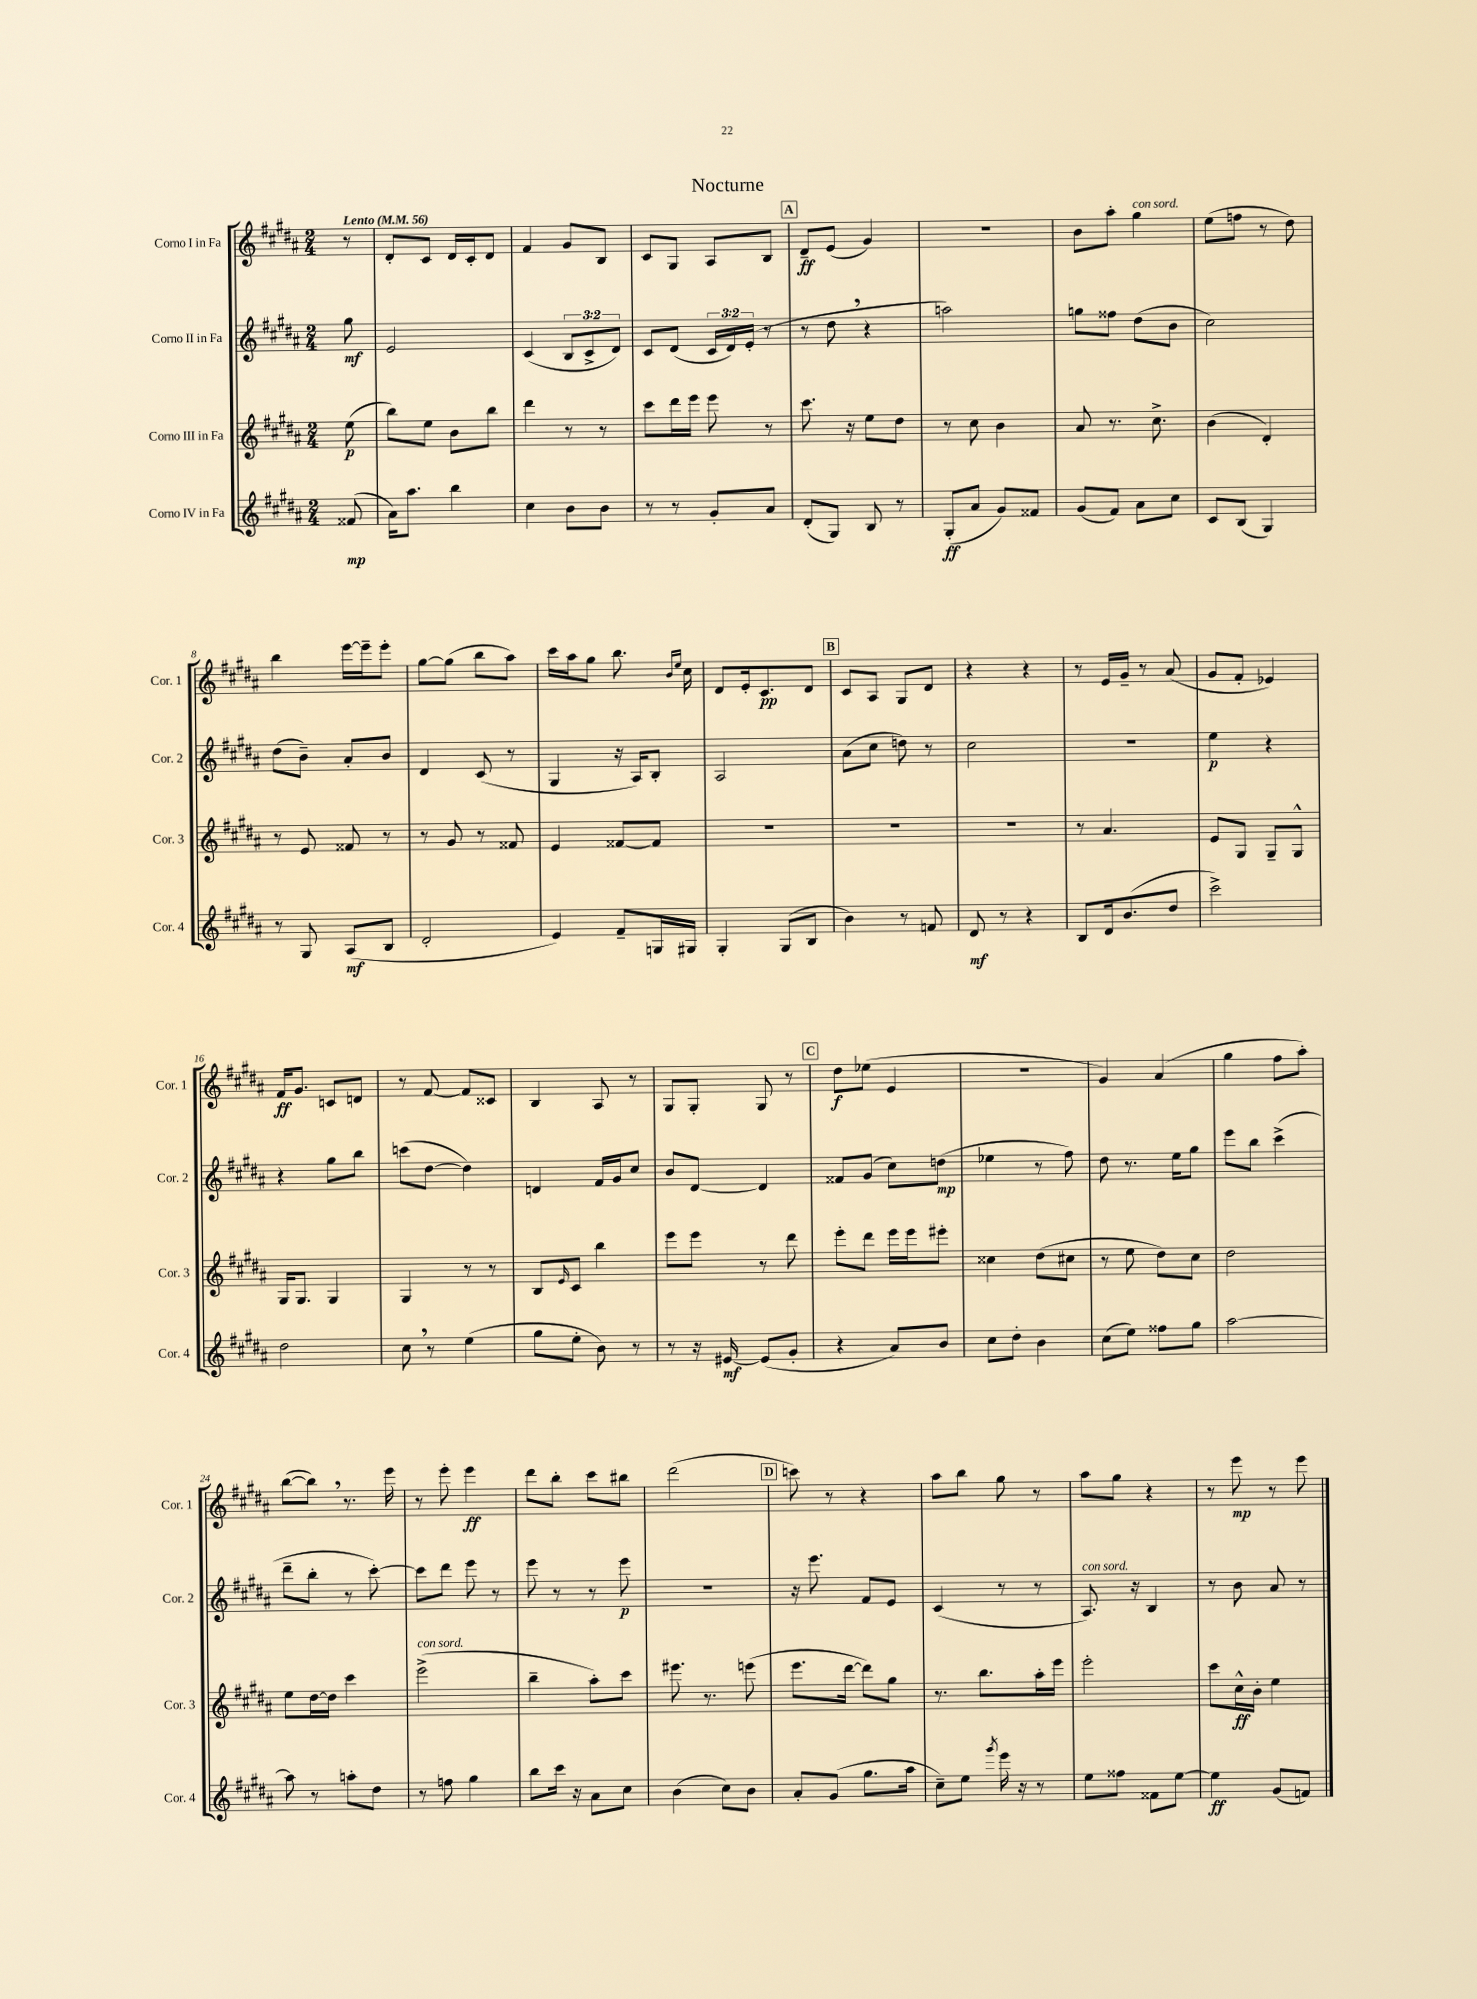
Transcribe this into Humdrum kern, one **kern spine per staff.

**kern	**dynam	**kern	**dynam	**kern	**dynam	**kern	**dynam
*part4	*part4	*part3	*part3	*part2	*part2	*part1	*part1
*staff4	*staff4	*staff3	*staff3	*staff2	*staff2	*staff1	*staff1
*I"Corno IV in Fa	*	*I"Corno III in Fa	*	*I"Corno II in Fa	*	*I"Corno I in Fa	*
*I'Cor. 4	*	*I'Cor. 3	*	*I'Cor. 2	*	*I'Cor. 1	*
*clefG2	*	*clefG2	*	*clefG2	*	*clefG2	*
*k[f#c#g#d#a#]	*	*k[f#c#g#d#a#]	*	*k[f#c#g#d#a#]	*	*k[f#c#g#d#a#]	*
*M2/4	*	*M2/4	*	*M2/4	*	*M2/4	*
*MM56	*	*MM56	*	*MM56	*	*MM56	*
=	=	=	=	=	=	=	=
!	!	!	!	!	!	!LO:TX:a:B:t=Lento	!
(8f##X/	mp	(8ee\	p	8gg#\	mf	8r	.
=1	=1	=1	=1	=1	=1	=1	=1
16a#\KL)	.	8bb\L)	.	2e/	.	8d#'/L	.
8.aa#\J	.	.	.	.	.	.	.
.	.	8ee\J	.	.	.	8c#/J	.
4bb\	.	8b\L	.	.	.	16d#/LL	.
.	.	.	.	.	.	16c#'/J	.
.	.	8bb\J	.	.	.	8d#/J	.
=2	=2	=2	=2	=2	=2	=2	=2
4cc#\	.	4ddd#\	.	(4c#/	.	4f#/	.
8b\L	.	8r	.	12B/L	.	8g#/L	.
.	.	.	.	12c#^/	.	.	.
8b\J	.	8r	.	.	.	8B/J	.
.	.	.	.	12d#/J)	.	.	.
=3	=3	=3	=3	=3	=3	=3	=3
8r	.	8ccc#\L	.	8c#/L	.	8c#/L	.
8r	.	16ddd#\L	.	(8d#/J	.	8G#/J	.
.	.	16eee\JJ	.	.	.	.	.
8g#'/L	.	8eee\	.	24c#/LL	.	8A#/L	.
.	.	.	.	24d#/)	.	.	.
.	.	.	.	(24e'/JJ	.	.	.
8a#/J	.	8r	.	8r	.	8B/J	.
!!LO:REH:place=s1:t=A
=4	=4	=4	=4	=4	=4	=4	=4
(8d#'/L	.	8.ccc#\	.	8r	.	8d#~/L	ff
8G#/J)	.	.	.	8dd#,\	.	(8e/J	.
.	.	16r	.	.	.	.	.
8B/	.	8ee\L	.	4r	.	4g#/)	.
8r	.	8dd#\J	.	.	.	.	.
=5	=5	=5	=5	=5	=5	=5	=5
(8G#'/L	ff	8r	.	2aan\)	.	2r	.
8a#/J	.	8cc#\	.	.	.	.	.
8g#/L)	.	4b\	.	.	.	.	.
8f##X/J	.	.	.	.	.	.	.
=6	=6	=6	=6	=6	=6	=6	=6
(8g#/L	.	8a#/	.	8ggn\L	.	8b\L	.
8f#/J)	.	8.r	.	8ff##X\J	.	8aa#'\J	.
!	!	!	!	!	!	!LO:TX:a:i:t=con sord.	!
8a#\L	.	.	.	(8dd#\L	.	4gg#\	.
.	.	8.cc#^\	.	.	.	.	.
8cc#\J	.	.	.	8b\J	.	.	.
=7	=7	=7	=7	=7	=7	=7	=7
8c#/L	.	(4b\	.	2cc#\)	.	(8ee\L	.
(8B/J	.	.	.	.	.	8ffn\J	.
4G#/)	.	4d#'/)	.	.	.	8r	.
.	.	.	.	.	.	8dd#\)	.
!!LO:LB:g=z
=8	=8	=8	=8	=8	=8	=8	=8
8r	.	8r	.	(8dd#\L	.	4bb\	.
8G#/	.	8e/	.	8b~\J)	.	.	.
(8A#/L	mf	8f##X/	.	8a#'/L	.	[16eee\LL	.
.	.	.	.	.	.	16eee~\J]	.
8B/J	.	8r	.	8b/J	.	8eee'\J	.
=9	=9	=9	=9	=9	=9	=9	=9
2d#'/	.	8r	.	4d#/	.	[8gg#\L	.
.	.	8g#/	.	.	.	(8gg#\J]	.
.	.	8r	.	(8c#/	.	8bb\L	.
.	.	8f##X/	.	8r	.	8aa#\J)	.
=10	=10	=10	=10	=10	=10	=10	=10
4e/)	.	4e/	.	4G#/	.	16ccc#\LL	.
.	.	.	.	.	.	16aa#\J	.
.	.	.	.	.	.	8gg#\J	.
8f#~/L	.	[8f##X/L	.	16r	.	8.bb\	.
.	.	.	.	16A#/KL)	.	.	.
16Gn/L	.	8f##/J]	.	8B'/J	.	.	.
.	.	.	.	.	.	16qqb/LL	.
.	.	.	.	.	.	16qqee/JJ	.
16G#X/JJ	.	.	.	.	.	16cc#\	.
=11	=11	=11	=11	=11	=11	=11	=11
4G#'/	.	2r	.	2A#/	.	8d#/L	.
.	.	.	.	.	.	16e'/k	.
.	.	.	.	.	.	8.c#/	pp
(8G#/L	.	.	.	.	.	.	.
8B/J	.	.	.	.	.	8d#/J	.
!!LO:REH:place=s1:t=B
=12	=12	=12	=12	=12	=12	=12	=12
4b\)	.	2r	.	(8a#\L	.	8c#/L	.
.	.	.	.	8cc#\J	.	8A#/J	.
8r	.	.	.	8ddn\)	.	8G#/L	.
8fn/	.	.	.	8r	.	8d#/J	.
=13	=13	=13	=13	=13	=13	=13	=13
8d#/	mf	2r	.	2cc#\	.	4r	.
8r	.	.	.	.	.	.	.
4r	.	.	.	.	.	4r	.
=14	=14	=14	=14	=14	=14	=14	=14
8B/L	.	8r	.	2r	.	8r	.
16d#/k	.	4.a#/	.	.	.	16e/LL	.
(8.b/	.	.	.	.	.	16g#~/JJ	.
.	.	.	.	.	.	8r	.
8dd#/J	.	.	.	.	.	(8a#/	.
=15	=15	=15	=15	=15	=15	=15	=15
2ccc#^\)	.	8e/L	.	4ee\	p	8g#/L	.
.	.	8G#/J	.	.	.	8f#'/J	.
.	.	8G#~/L	.	4r	.	4e-X/)	.
.	.	8G#^^/J	.	.	.	.	.
!!LO:LB:g=z
=16	=16	=16	=16	=16	=16	=16	=16
2dd#\	.	16G#/KL	.	4r	.	16f#/KL	ff
.	.	8.G#/J	.	.	.	8.g#/J	.
.	.	4G#/	.	8gg#\L	.	8cn/L	.
.	.	.	.	8bb\J	.	8dn/J	.
=17	=17	=17	=17	=17	=17	=17	=17
8cc#,\	.	4G#/	.	(8cccn\L	.	8r	.
8r	.	.	.	[8dd#\J	.	[8f#/	.
(4ee\	.	8r	.	4dd#\])	.	8f#/L]	.
.	.	8r	.	.	.	8c##X/J	.
=18	=18	=18	=18	=18	=18	=18	=18
8gg#\L	.	8B/L	.	4dn/	.	4B/	.
.	.	16qqe/	.	.	.	.	.
8ee'\J	.	8c#/J	.	.	.	.	.
8b\)	.	4bb\	.	16f#/LL	.	8A#/	.
.	.	.	.	16g#/J	.	.	.
8r	.	.	.	8cc#/J	.	8r	.
=19	=19	=19	=19	=19	=19	=19	=19
8r	.	8eee\L	.	8b/L	.	8G#/L	.
16r	.	8eee\J	.	[8d#/J	.	8G#'/J	.
[16e#X/	mf	.	.	.	.	.	.
(8e#/L]	.	8r	.	4d#/]	.	8G#/	.
8g#'/J	.	8ddd#\	.	.	.	8r	.
!!LO:REH:place=s1:t=C
=20	=20	=20	=20	=20	=20	=20	=20
4r	.	8eee'\L	.	8f##X/L	.	8dd#\L	f
.	.	8ddd#\J	.	(8g#/J	.	(8ee-X\J	.
8a#/L)	.	16eee\LL	.	8cc#\L)	.	4e/	.
.	.	16eee\J	.	.	.	.	.
8b/J	.	8eee#X'\J	.	(8ddn\J	mp	.	.
=21	=21	=21	=21	=21	=21	=21	=21
8cc#\L	.	4cc##X\	.	4ee-X\	.	2r	.
8dd#'\J	.	.	.	.	.	.	.
4b\	.	(8dd#\L	.	8r	.	.	.
.	.	8cc#X\J	.	8ff#\)	.	.	.
=22	=22	=22	=22	=22	=22	=22	=22
(8cc#\L	.	8r	.	8dd#\	.	4g#/)	.
8ee\J)	.	8ee\	.	8.r	.	.	.
8ff##X\L	.	8dd#\L)	.	.	.	(4a#/	.
.	.	.	.	16ee\KL	.	.	.
8gg#\J	.	8cc#\J	.	8gg#\J	.	.	.
=23	=23	=23	=23	=23	=23	=23	=23
[2aa#\	.	2dd#\	.	8eee\L	.	4gg#\	.
.	.	.	.	8bb\J	.	.	.
.	.	.	.	(4ccc#^\	.	8ff#\L	.
.	.	.	.	.	.	8aa#'\J)	.
!!LO:LB:g=z
=24	=24	=24	=24	=24	=24	=24	=24
8aa#\]	.	8ee\L	.	8ddd#~\L	.	([8bb\L	.
8r	.	[16dd#\L	.	8bb'\J	.	8bb,\J])	.
.	.	16dd#\JJ]	.	.	.	.	.
8aan'\L	.	4ccc#\	.	8r	.	8.r	.
8dd#\J	.	.	.	[8ccc#'\)	.	.	.
.	.	.	.	.	.	16eee\	.
=25	=25	=25	=25	=25	=25	=25	=25
!	!	!LO:TX:a:i:t=con sord.	!	!	!	!	!
8r	.	(2eee^\	.	8ccc#\L]	.	8r	.
8ffn\	.	.	.	8ddd#\J	.	8eee'\	.
4gg#\	.	.	.	8eee\	.	4eee\	ff
.	.	.	.	8r	.	.	.
=26	=26	=26	=26	=26	=26	=26	=26
8bb\L	.	4bb~\	.	8eee\	.	8ddd#\L	.
16ccc#\Jk	.	.	.	8r	.	8bb'\J	.
16r	.	.	.	.	.	.	.
8a#\L	.	8aa#'\L)	.	8r	.	8ccc#\L	.
8cc#\J	.	8ccc#\J	.	8eee\	p	8bb#X\J	.
=27	=27	=27	=27	=27	=27	=27	=27
(4b\	.	8.eee#X\	.	2r	.	(2ddd#\	.
.	.	8.r	.	.	.	.	.
8cc#\L)	.	.	.	.	.	.	.
8b\J	.	(8eeen\	.	.	.	.	.
!!LO:REH:place=s1:t=D
=28	=28	=28	=28	=28	=28	=28	=28
8a#'/L	.	8.eee\L	.	16r	.	8cccn\)	.
.	.	.	.	8.eee\	.	.	.
(8g#/J	.	.	.	.	.	8r	.
.	.	[16ddd#\Jk	.	.	.	.	.
8.gg#\L	.	8ddd#\L])	.	8f#/L	.	4r	.
.	.	8gg#\J	.	8e/J	.	.	.
16aa#\Jk	.	.	.	.	.	.	.
=29	=29	=29	=29	=29	=29	=29	=29
8cc#~\L)	.	8.r	.	(4c#/	.	8aa#\L	.
8ee\J	.	.	.	.	.	8bb\J	.
.	.	8.bb\L	.	.	.	.	.
8qggg#/	.	.	.	.	.	.	.
16eee\	.	.	.	8r	.	8gg#\	.
16r	.	.	.	.	.	.	.
8r	.	16aa#'\L	.	8r	.	8r	.
.	.	16eee\JJ	.	.	.	.	.
=30	=30	=30	=30	=30	=30	=30	=30
!	!	!	!	!LO:TX:a:i:t=con sord.	!	!	!
8ee\L	.	2eee'\	.	8.A#/)	.	8aa#\L	.
8ff##X\J	.	.	.	.	.	8gg#\J	.
.	.	.	.	16r	.	.	.
8f##X\L	.	.	.	4B/	.	4r	.
[8ee\J	.	.	.	.	.	.	.
=31	=31	=31	=31	=31	=31	=31	=31
4ee\]	ff	8ccc#\L	.	8r	.	8r	.
.	.	16cc#^^\L	ff	8b\	.	8eee\	mp
.	.	16b'\JJ	.	.	.	.	.
(8g#/L	.	4ee\	.	8a#/	.	8r	.
8fn/J)	.	.	.	8r	.	8eee\	.
==	==	==	==	==	==	==	==
*-	*-	*-	*-	*-	*-	*-	*-
